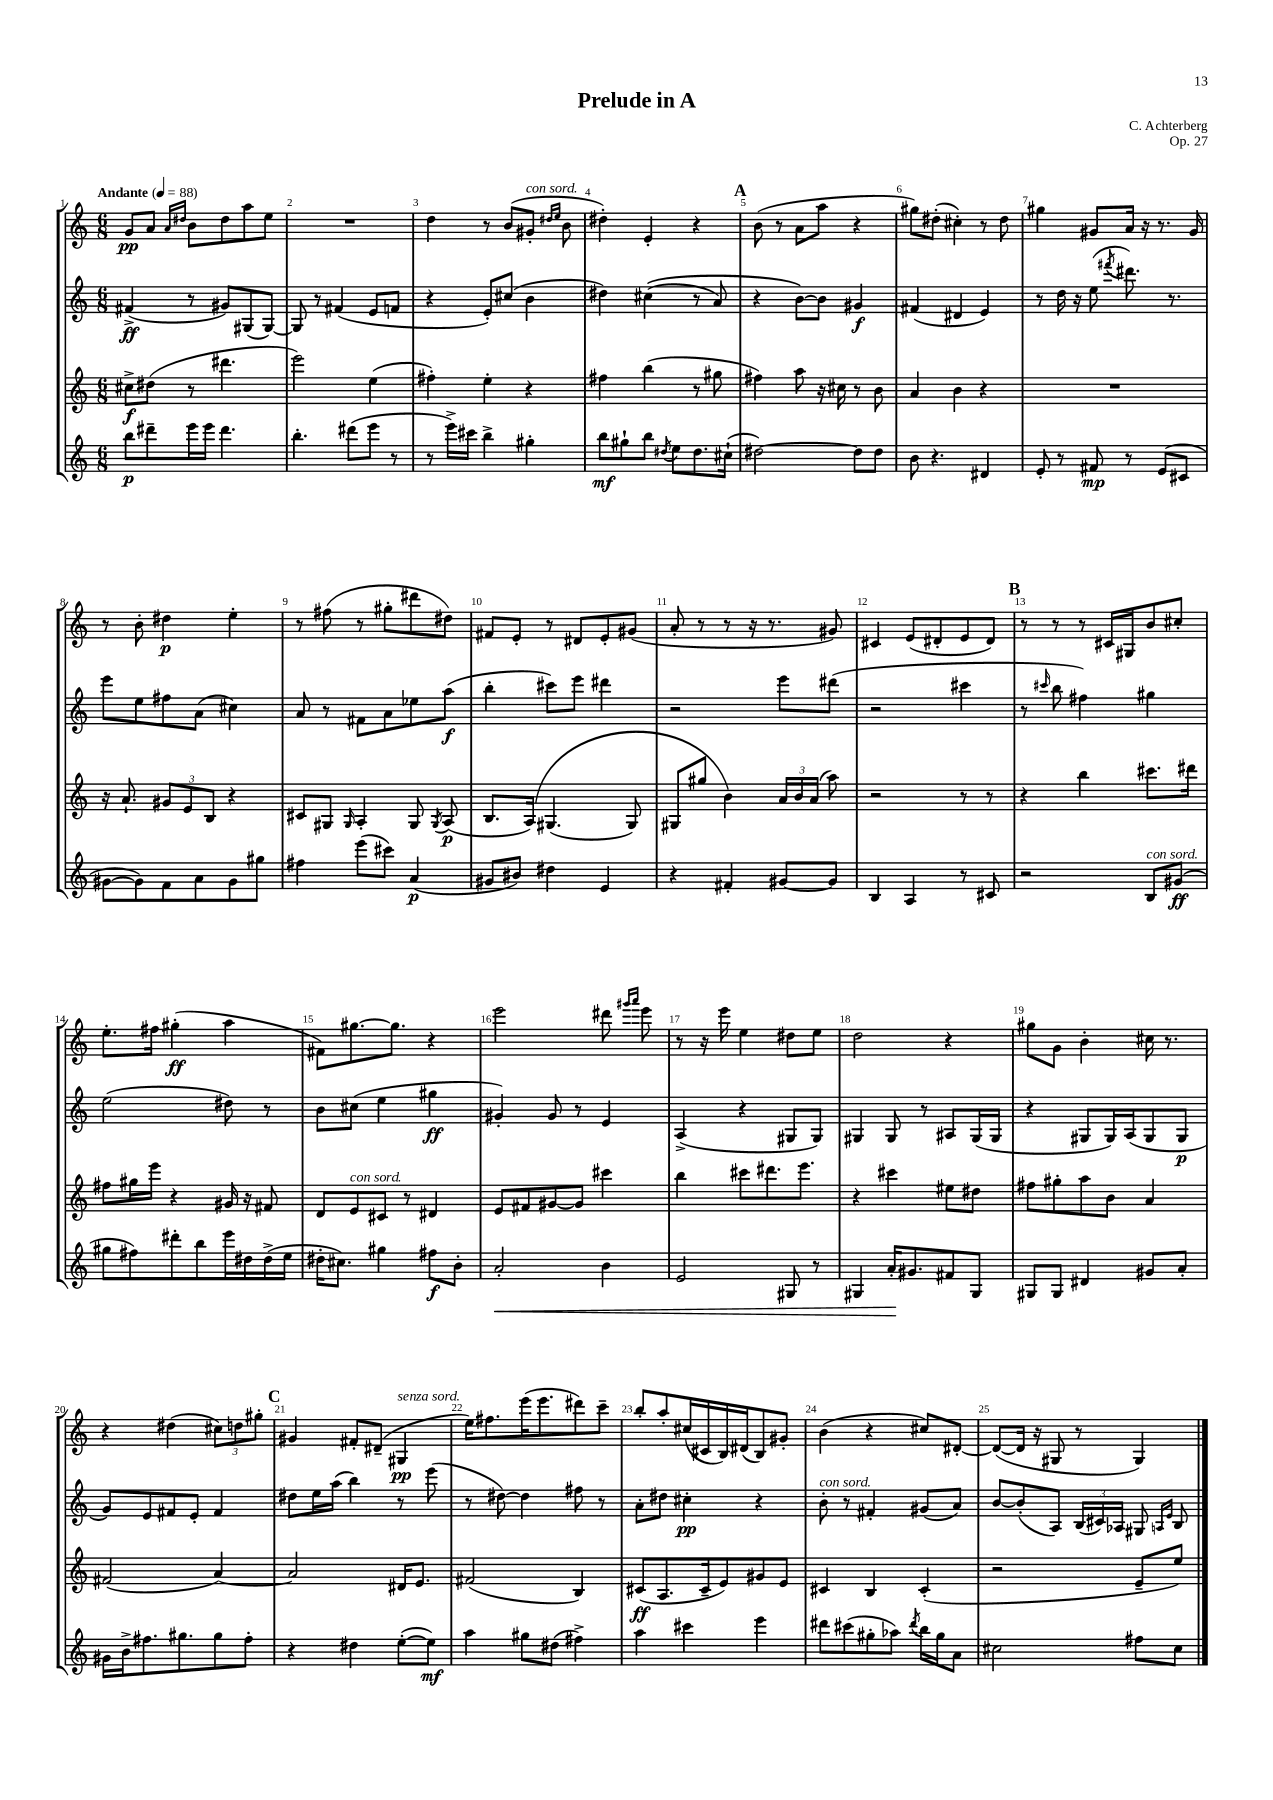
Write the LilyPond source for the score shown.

\header { title = "Prelude in A" composer = "C. Achterberg" opus = "Op. 27" }
<<
\new StaffGroup <<
\new Staff = "s0" {
    \clef treble \key c \major \numericTimeSignature \time 6/8 \tempo "Andante" 4 = 88
    \autoBeamOff g'8[\pp a'8] \grace { a'16[ dis''16] } b'8[ dis''8 a''8 e''8] |
    R2. |
    d''4 r8 b'8[( gis'8]-.^\markup { \italic "con sord." } \grace { dis''16[ e''16] } b'8 |
    dis''4-.) e'4-. r4 |
    \mark \markup { \bold "A" } b'8( r8 a'8[ a''8] r4 |
    gis''8[) dis''8]-.( cis''4-.) r8 dis''8 |
    gis''4 gis'8[ a'16] r16 r8. gis'16 |
    r8 b'8-. dis''4\p e''4-. |
    r8 fis''8( r8 gis''8[-. dis'''8 dis''8]) |
    fis'8[ e'8]-. r8 dis'8[ e'8-. gis'8]( |
    a'8-. r8 r8 r16 r8. gis'8) |
    cis'4 e'8[( dis'8-. e'8 dis'8]) |
    \mark \markup { \bold "B" } r8 r8 r8 cis'16[ gis16 b'8 cis''8]-. |
    e''8.[-. fis''16] gis''4-.\ff( a''4 |
    fis'8[) gis''8.~ gis''8.] r4 |
    e'''2 dis'''8 \grace { gis'''16[ a'''16] } e'''8 |
    r8 r16 e'''16 e''4 dis''8[ e''8] |
    d''2 r4 |
    gis''8[ g'8] b'4-. cis''16 r8. |
    r4 dis''4( \tuplet 3/2 { cis''8[) d''8 gis''8]-. } |
    \mark \markup { \bold "C" } gis'4 fis'8[-. dis'8]--( gis4\pp^\markup { \italic "senza sord." } |
    e''16[) fis''8. e'''16( e'''8. dis'''8) c'''8]-- |
    b''8[-. a''8-. cis''16( cis'16 b16) dis'16( b8) gis'8]-. |
    b'4( r4 cis''8[) dis'8]~-. |
    dis'8[~( dis'16] r16 gis8 r8 gis4) \bar "|." |
}
\new Staff = "s1" {
    \clef treble \key c \major \numericTimeSignature \time 6/8
    \autoBeamOff fis'4->\ff( r8 gis'8[) gis8( gis8]~) |
    gis8 r8 fis'4( e'8[ f'8] |
    r4 e'8[-.) cis''8]( b'4 |
    dis''4) cis''4(\( r8 a'8) |
    \mark \markup { \bold "A" } r4 b'8[~\) b'8] gis'4\f |
    fis'4( dis'4 e'4) |
    r8 d''16 r16 e''8( \acciaccatura { fis'''8 } dis'''8.) r8. |
    e'''8[ e''8 fis''8 a'8]( cis''4) |
    a'8 r8 fis'8[ a'8 ees''8 a''8]\f( |
    b''4-. cis'''8[) e'''8] dis'''4 |
    r2 e'''8[ dis'''8]( |
    r2 cis'''4 |
    \mark \markup { \bold "B" } r8 \grace { cis'''16 } b''8 fis''4) gis''4 |
    e''2( dis''8) r8 |
    b'8[ cis''8]( e''4 gis''4\ff |
    gis'4-.) gis'8 r8 e'4 |
    a4->( r4 gis8[ gis8]) |
    gis4 gis8 r8 ais8[ gis16( gis16] |
    r4 gis8[ gis16) a16( gis8 gis8]\p |
    g'8[) e'8 fis'8 e'8]-. fis'4 |
    \mark \markup { \bold "C" } dis''8[ e''16 a''16]( b''4) r8 e'''8( |
    r8 dis''8~) dis''4 fis''8 r8 |
    a'8[-. dis''8] cis''4-.\pp r4 |
    b'8-.^\markup { \italic "con sord." } r8 fis'4-. gis'8[( a'8]) |
    b'8[~ b'8-.( a8]) \tuplet 3/2 { b16[( cis'16) aes16] } gis8 \grace { a16[ e'16] } b8 \bar "|." |
}
\new Staff = "s2" {
    \clef treble \key c \major \numericTimeSignature \time 6/8
    \autoBeamOff cis''8[->\f dis''8]( r8 dis'''4. |
    e'''2) e''4( |
    fis''4-.) e''4-. r4 |
    fis''4 b''4( r8 gis''8 |
    \mark \markup { \bold "A" } fis''4) a''8 r16 cis''16 r8 b'8 |
    a'4 b'4 r4 |
    R2. |
    r16 a'8.-! \tuplet 3/2 { gis'8[ e'8 b8] } r4 |
    cis'8[ gis8] \grace { gis16 } a4-. gis8 \acciaccatura { gis8 } a8\p( |
    b8.[ a16])\( gis4.( gis8) |
    gis8[ gis''8] b'4\) \tuplet 3/2 { a'16[ b'16 a'16]( } a''8) |
    r2 r8 r8 |
    \mark \markup { \bold "B" } r4 b''4 cis'''8.[ dis'''16] |
    fis''8[ gis''16 e'''16] r4 gis'16 r16 fis'8 |
    d'8[ e'8^\markup { \italic "con sord." } cis'8] r8 dis'4 |
    e'8[ fis'8 gis'8~ gis'8] cis'''4 |
    b''4 cis'''8[ dis'''8. e'''8.] |
    r4 cis'''4 eis''8[ dis''8] |
    fis''8[ gis''8-. a''8 b'8] a'4 |
    fis'2( a'4~) |
    \mark \markup { \bold "C" } a'2 dis'16[ e'8.] |
    fis'2( b4) |
    cis'8[\ff( a8. cis'16-- e'8) gis'8 e'8] |
    cis'4 b4 cis'4-.( |
    r2 e'8[-- e''8]) \bar "|." |
}
\new Staff = "s3" {
    \clef treble \key c \major \numericTimeSignature \time 6/8
    \autoBeamOff b''8[\p dis'''8-- e'''16 e'''16] dis'''4. |
    b''4.-. dis'''8[( e'''8] r8 |
    r8 e'''16[->) cis'''16] b''4-> gis''4-. |
    b''8[\mf gis''8-! b''8] \acciaccatura { dis''8 } e''8[ dis''8. cis''16]-!( |
    \mark \markup { \bold "A" } dis''2~) dis''8[ dis''8] |
    b'8 r4. dis'4 |
    e'8-. r8 fis'8\mp r8 e'8[( cis'8] |
    gis'8[~ gis'8) f'8 a'8 gis'8 gis''8] |
    fis''4 e'''8[( cis'''8]) a'4\p( |
    gis'8[ bis'8]) dis''4 e'4 |
    r4 fis'4-. gis'8[~ gis'8] |
    b4 a4 r8 cis'8 |
    \mark \markup { \bold "B" } r2 b8[^\markup { \italic "con sord." } gis'8]\ff( |
    gis''8[ fis''8) dis'''8-. b''8 e'''16 dis''16 dis''16->( e''16] |
    dis''16[-. cis''8.]) gis''4 fis''8[\f b'8]-. |
    a'2-.\< b'4 |
    e'2 gis8 r8 |
    gis4 a'16[-.\! gis'8. fis'8 gis8] |
    gis8[ gis8] dis'4 gis'8[ a'8]-. |
    gis'16[ b'16-> fis''8. gis''8. gis''8 fis''8]-. |
    \mark \markup { \bold "C" } r4 dis''4 e''8[~-.( e''8]\mf) |
    a''4 gis''8[ dis''8]( fis''4->) |
    a''4 cis'''4 e'''4 |
    dis'''8[ cis'''8( gis''8-. aes''8]) \acciaccatura { dis'''8 } b''16[ gis''16 a'8] |
    cis''2 fis''8[ cis''8] \bar "|." |
}
>>
>>
\layout { \context { \Score \override BarNumber.break-visibility = ##(#f #t #t) barNumberVisibility = #all-bar-numbers-visible } }
